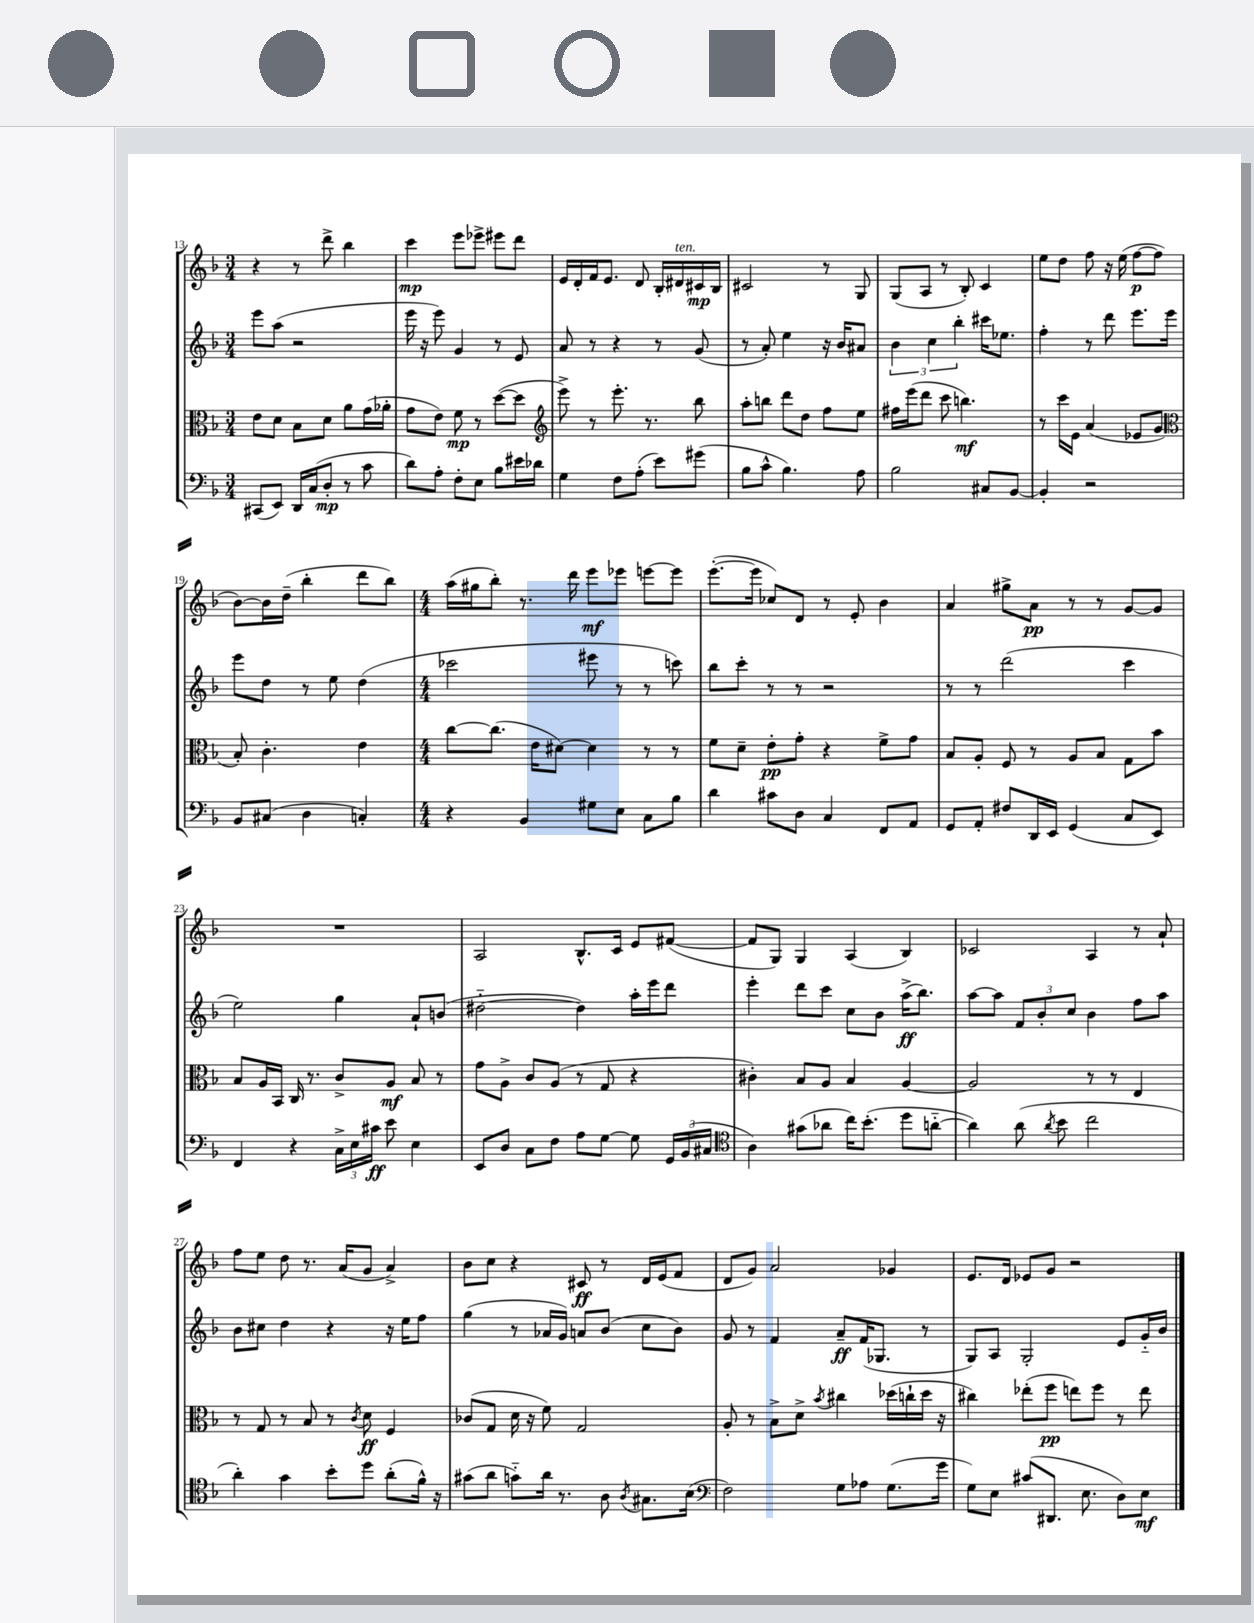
<<
\new StaffGroup <<
\new Staff = "s0" {
    \clef treble \key f \major \numericTimeSignature \time 3/4
    \autoBeamOff r4 r8 d'''8-> bes''4 |
    c'''4\mp e'''8[ ees'''8]-> eis'''8[ d'''8] |
    e'16[ d'16-. f'16 e'8.] d'8 bes16[-. dis'16^\markup { \italic "ten." } cis'16\mp bes16] |
    cis'2 r8 g8 |
    g8[( a8] r8 bes8-.) c'4 |
    e''8[ d''8] f''8 r16 e''16( f''8[~\p f''8] |
    bes'8[~) bes'16 d''16]--( bes''4-. d'''8[ bes''8]) |
    \numericTimeSignature \time 4/4 a''16[( gis''16 bes''8]-.) r8. d'''16 e'''8[\mf ees'''8] e'''8[~ e'''8] |
    e'''8.[~-.( e'''16] ces''8[) d'8] r8 e'8-. bes'4 |
    a'4 gis''8[-> a'8]\pp r8 r8 g'8[~ g'8] |
    R1 |
    a2 bes8.[-^ c'16] e'8[ fis'8]~( |
    fis'8[ g8]) g4 a4( bes4) |
    ces'2 a4 r8 a'8-! |
    f''8[ e''8] d''8 r8. a'16[( g'8] a'4->) |
    bes'8[ c''8] r4 cis'8\ff r8 d'16[ e'16( f'8] |
    d'8[ g'8]) a'2 ges'4 |
    e'8.[ d'16] ees'8[ g'8] r2 \bar "|." |
}
\new Staff = "s1" {
    \clef treble \key f \major \numericTimeSignature \time 3/4
    \autoBeamOff e'''8[ a''8]( r2 |
    e'''16 r16 e'''8) g'4 r8 e'8 |
    a'8 r8 r4 r8 g'8( |
    r8 a'8-.) e''4 r16 bes'16[ ais'8] |
    \tuplet 3/2 { bes'4 c''4 bes''4-. } cis'''16[ ees''8.] |
    f''4-. r8 d'''8 e'''8.[ e'''16] |
    e'''8[ d''8] r8 e''8 d''4( |
    \numericTimeSignature \time 4/4 ces'''2 eis'''8 r8 r8 c'''8) |
    bes''8[ c'''8]-. r8 r8 r2 |
    r8 r8 d'''2( c'''4 |
    e''2) g''4 a'8[-! b'8]( |
    dis''2~-_ dis''4) a''16[-. e'''16 d'''8] |
    e'''4-. d'''8[ c'''8] c''8[ bes'8] a''16[->\ff( bes''8.]) |
    a''8[~ a''8] \tuplet 3/2 { f'8[ bes'8-. c''8] } bes'4 f''8[ a''8] |
    bes'8[ cis''8] d''4 r4 r16 e''16[ f''8] |
    g''4( r8 aes'16[ g'16]) a'8[ bes'8]( c''8[ bes'8]) |
    g'8 r8 f'4 a'8[--\ff f'16( ges8.] r8 |
    g8[) a8] g2-. e'8[ g'16-_ bes'16] \bar "|." |
}
\new Staff = "s2" {
    \clef alto \key f \major \numericTimeSignature \time 3/4
    \autoBeamOff e'8[ d'8] bes8[ d'8] a'8[ g'16( aes'16]-. |
    g'8[ e'8]) f'8\mp r8 d''8[~( d''8] |
    \clef treble e'''8->) r8 e'''8.-. r8. bes''8 |
    a''8[-. b''8] d'''8[ d''8] f''8[ e''8] |
    fis''16[ e'''16( d'''8] c'''8 b''4.\mf) |
    r8 c'''16[ e'16] a'4( ees'8[ g'8] |
    \clef alto bes8-.) c'4.-. e'4 |
    \numericTimeSignature \time 4/4 c''8[~ c''8.]( e'16[ dis'8]~) dis'4 r8 r8 |
    f'8[ d'8]-- e'8[-.\pp g'8]-. r4 f'8[-> g'8] |
    bes8[ a8]-. f8 r8 a8[ bes8] g8[ bes'8] |
    bes8[ a16 bes,16] c16 r8. c'8[-> a8]\mf bes8 r8 |
    g'8[ a8]-> c'8[ a8]( r8 g8 r4 |
    cis'4-.) bes8[ a8] bes4 a4~ |
    a2 r8 r8 e4 |
    r8 g8 r8 bes8 r8 \acciaccatura { c'8 } d'8\ff f4 |
    ces'8[( g8] d'16 r16 f'8) g2 |
    a8-. r8 bes8[-> d'8]-> \acciaccatura { bes'8 } cis''4 des''16[( c''16-! des''16] r16 |
    cis''4) ees''8[-.( f''8]\pp e''8[) f''8] r8 e''8 \bar "|." |
}
\new Staff = "s3" {
    \clef bass \key f \major \numericTimeSignature \time 3/4
    \autoBeamOff cis,8[( e,8]) d,16[ c16( d8]-.\mp r8 c'8 |
    d'8[) a8]-. f8[-. e8] bes8[ eis'16 des'16] |
    g4 f8[ a8]-.( e'8[) gis'8]( |
    bes8[ c'8]-^ bes4.) a8 |
    bes2 cis8[ bes,8]~ |
    bes,4-. r2 |
    bes,8[ cis8]( d4 c4-.) |
    \numericTimeSignature \time 4/4 r4 bes,4 gis8[ e8] c8[ bes8] |
    d'4 cis'8[ d8] c4 f,8[ a,8] |
    g,8[ a,8]-. fis8[ d,16 e,16] g,4( c8[ e,8]) |
    f,4 r4 \tuplet 3/2 { c16[-> e16 cis'16]\ff } e'8 e4 |
    e,8[ d8] c8[ f8] a8[ g8]~ g8 \tuplet 3/2 { g,16[ bes,16( cis16] } |
    \clef tenor a4) gis'8[( aes'8] c''16[) bes'8.]-.( d''8[ a'8]~-_ |
    a'4) a'8( \acciaccatura { a'8 } bes'8 c''2 |
    a'4-.) g'4 bes'8[-. d''8] a'8[-.( f'16]-^) r16 |
    gis'8[( a'8] g'8[-_) a'16] r8. a8 \acciaccatura { a8 } gis8.[ bes16]( |
    \clef bass f2) g8[ aes8] g8.[( g'16] |
    g8[) e8] cis'8[( dis,8.] e8. d8[) e8]\mf \bar "|." |
}
>>
>>
\layout { \context { \Score currentBarNumber = #13 } }
